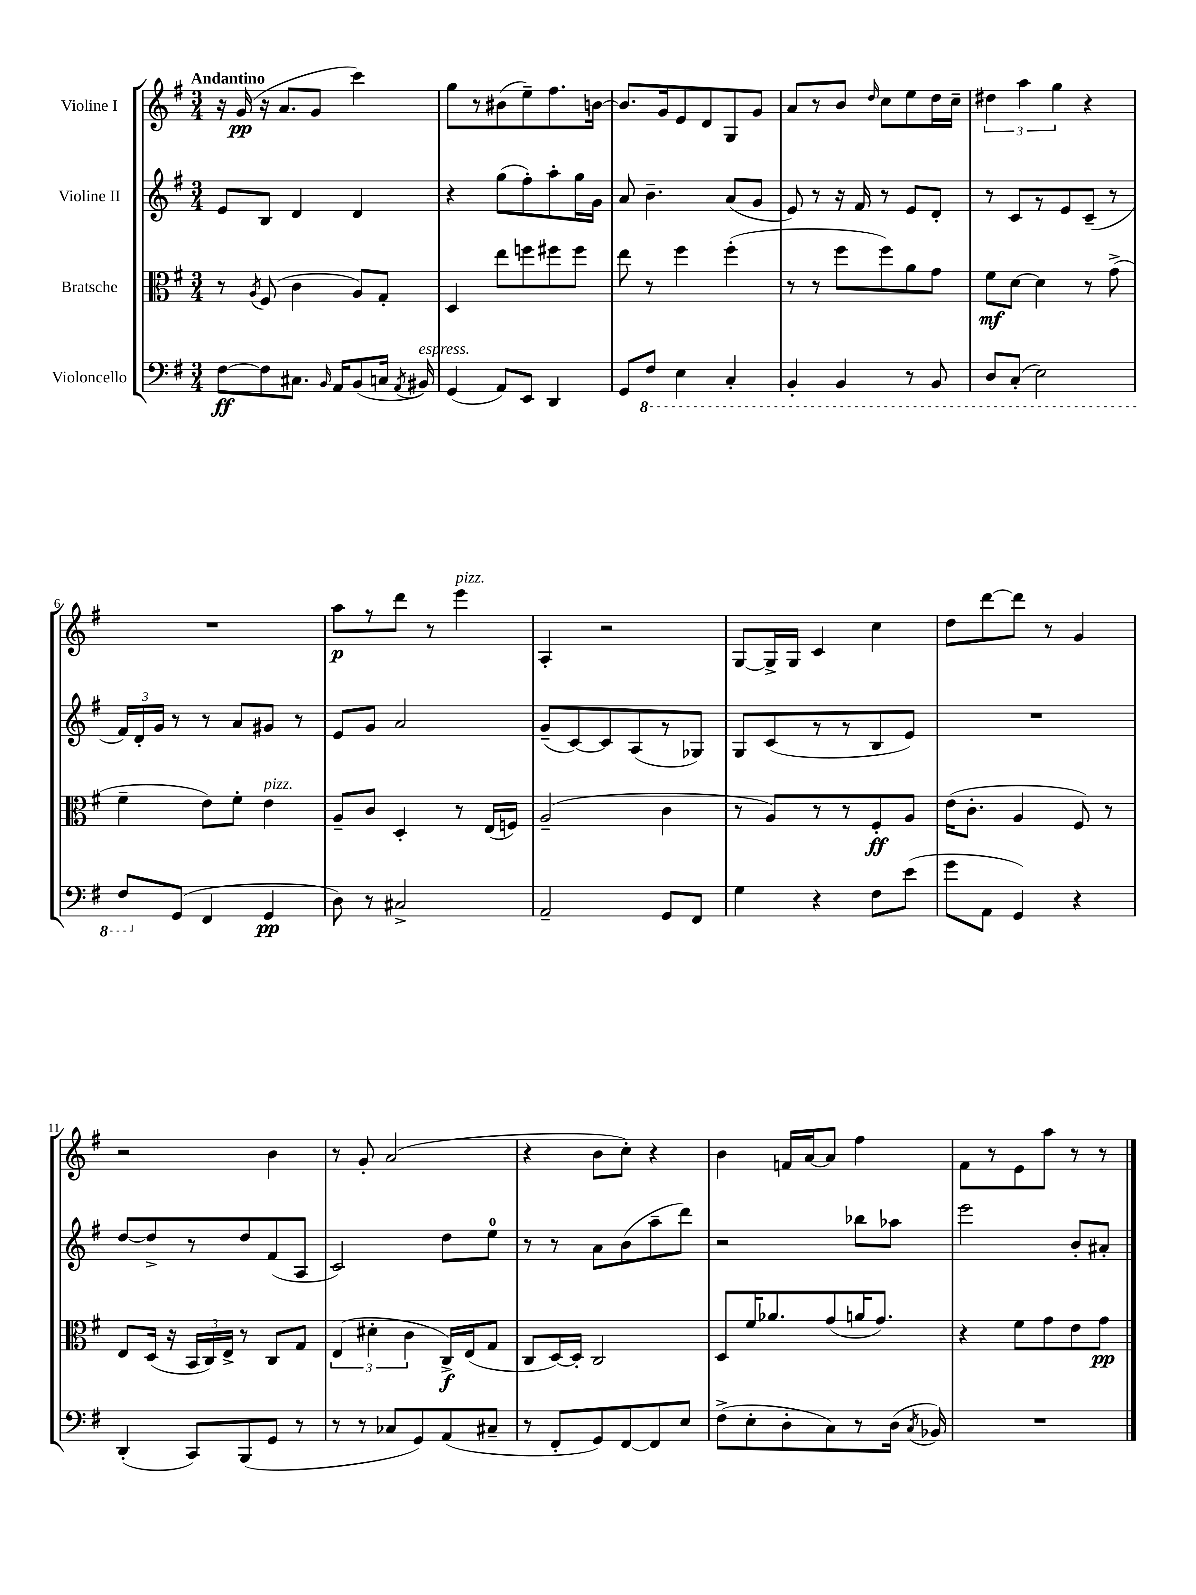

**kern	**kern	**kern	**kern
*staff4	*staff3	*staff2	*staff1
*clefF4	*clefC3	*clefG2	*clefG2
*k[f#]	*k[f#]	*k[f#]	*k[f#]
*M3/4	*M3/4	*M3/4	*M3/4
[8F#\L	8r	8e/L	16r
.	.	.	(16g/
.	8qA/	.	.
8F#\]	(8F#/	8B/J	16r
.	.	.	8.a/L
8.C#\J	4c\	4d/	.
.	.	.	8g/J
16qqBB/	.	.	.
16AA/LK	.	.	.
(8BB/	8A/L)	4d/	4ccc\)
16C/Jk	8G'/J	.	.
8qAA/	.	.	.
16BB#/)	.	.	.
=	=	=	=
(4GG/	4D/	4r	8gg\L
.	.	.	8r
8AA/L)	8ee\L	(8gg\L	(8b#\
8EE/J	8ff\	8ff#'\)	8ee~\)
4DD/	8ff#\	8aa'\	8.ff#\
.	8ff#\J	16gg\L	.
.	.	16g\JJ	[16b\Jk
=	=	=	=
8GG/L	8ee\	8a/	8.b/]L
8FF#/J	8r	4.b~\	.
.	.	.	16g/k
4EE\	4ff#\	.	8e/
.	.	.	8d/
4CC'/	(4ff#'\	(8a/L	8G/
.	.	8g/J	8g/J
=	=	=	=
4BBB'/	8r	8e/)	8a/L
.	8r	8r	8r
4BBB/	8ff#\L	16r	8b/J
.	.	16f#/	.
.	.	.	16qqdd/
.	8ff#\)	8r	8cc\L
8r	8a\	8e/L	8ee\
8BBB/	8g\J	8d'/J	16dd\L
.	.	.	16cc~\JJ
=	=	=	=
8DD/L	8f#\L	8r	6dd#\
(8CC'/J	[8d\J	8c/L	.
.	.	.	6aa\
2EE\)	4d\]	8r	.
.	.	.	6gg\
.	.	8e/	.
.	8r	(8c~/J	4r
.	(8g^\	8r	.
=	=	=	=
8FF#/L	4f#~\	24f#/LL)	2.r
.	.	24d'/	.
.	.	24g/JJ	.
(8GG/J	.	8r	.
4FF#/	8e\L)	8r	.
.	8f#'\J	8a/L	.
4GG/	4e\	8g#/J	.
.	.	8r	.
=	=	=	=
8D\)	8A~/L	8e/L	8aa\L
8r	8c/J	8g/J	8r
2C#^/	4D'/	2a/	8ddd\J
.	.	.	8r
.	8r	.	4eee\
.	(16E/LL	.	.
.	16F/JJ)	.	.
=	=	=	=
2AA~/	(2A~/	(8g~/L	4A'/
.	.	[8c/)	.
.	.	8c/]	2r
.	.	(8A/	.
8GG/L	4c\	8r	.
8FF#/J	.	8G-/J)	.
=	=	=	=
4G\	8r	8G/L	[8G/L
.	8A/L)	(8c/	16G^/]L
.	.	.	16G/JJ
4r	8r	8r	4c/
.	8r	8r	.
8F#\L	8F#'/	8B/	4cc\
(8e\J	8A/J	8e/J)	.
=	=	=	=
8g\L	(16e\LK	2.r	8dd\L
.	8.c'\J	.	.
8AA\J	.	.	[8ddd\
4GG/)	4A/	.	8ddd\]J
.	.	.	8r
4r	8F#/)	.	4g/
.	8r	.	.
=	=	=	=
(4DD'/	8E/L	[8dd/L	2r
.	(16D/Jk	8dd^/]	.
.	16r	.	.
8CC/L)	24BB/LL	8r	.
.	24C/)	.	.
.	24E^/JJ	.	.
(8BBB/	8r	8dd/	.
8GG/J	8C/L	(8f#/	4b\
8r	8G/J	8A/J	.
=	=	=	=
8r	(6E/	2c/)	8r
8r	.	.	8g'/
.	6d#'\	.	.
8C-/L	.	.	(2a/
.	6c\	.	.
8GG/)	.	.	.
(8AA/	16C^/LL)	8dd\L	.
.	(16E/J	.	.
8C#~/J	8G/J	8ee\J	.
=	=	=	=
8r	8C/L	8r	4r
8FF#'/L	[16D/L)	8r	.
.	16D'/]JJ	.	.
8GG/)	2C/	8a\L	8b\L
[8FF#/	.	(8b\	8cc'\J)
8FF#/]	.	8aa~\	4r
8E/J	.	8ddd\J)	.
=	=	=	=
(8F#^\L	8D/L	2r	4b\
8E'\	16f#/K	.	.
.	8.a-/	.	.
8D'\	.	.	16f/LL
.	.	.	[16a/J
8C\)	(8g/	.	8a/]J
8r	16a/K	8bb-\L	4ff#\
.	8.g/J)	.	.
(16D\Jk	.	8aa-\J	.
8qC/	.	.	.
16BB-/)	.	.	.
=	=	=	=
2.r	4r	2eee\	8f#\L
.	.	.	8r
.	8f#\L	.	8e\
.	8g\	.	8aa\J
.	8e\	8b'/L	8r
.	8g\J	8a#'/J	8r
==	==	==	==
*-	*-	*-	*-
